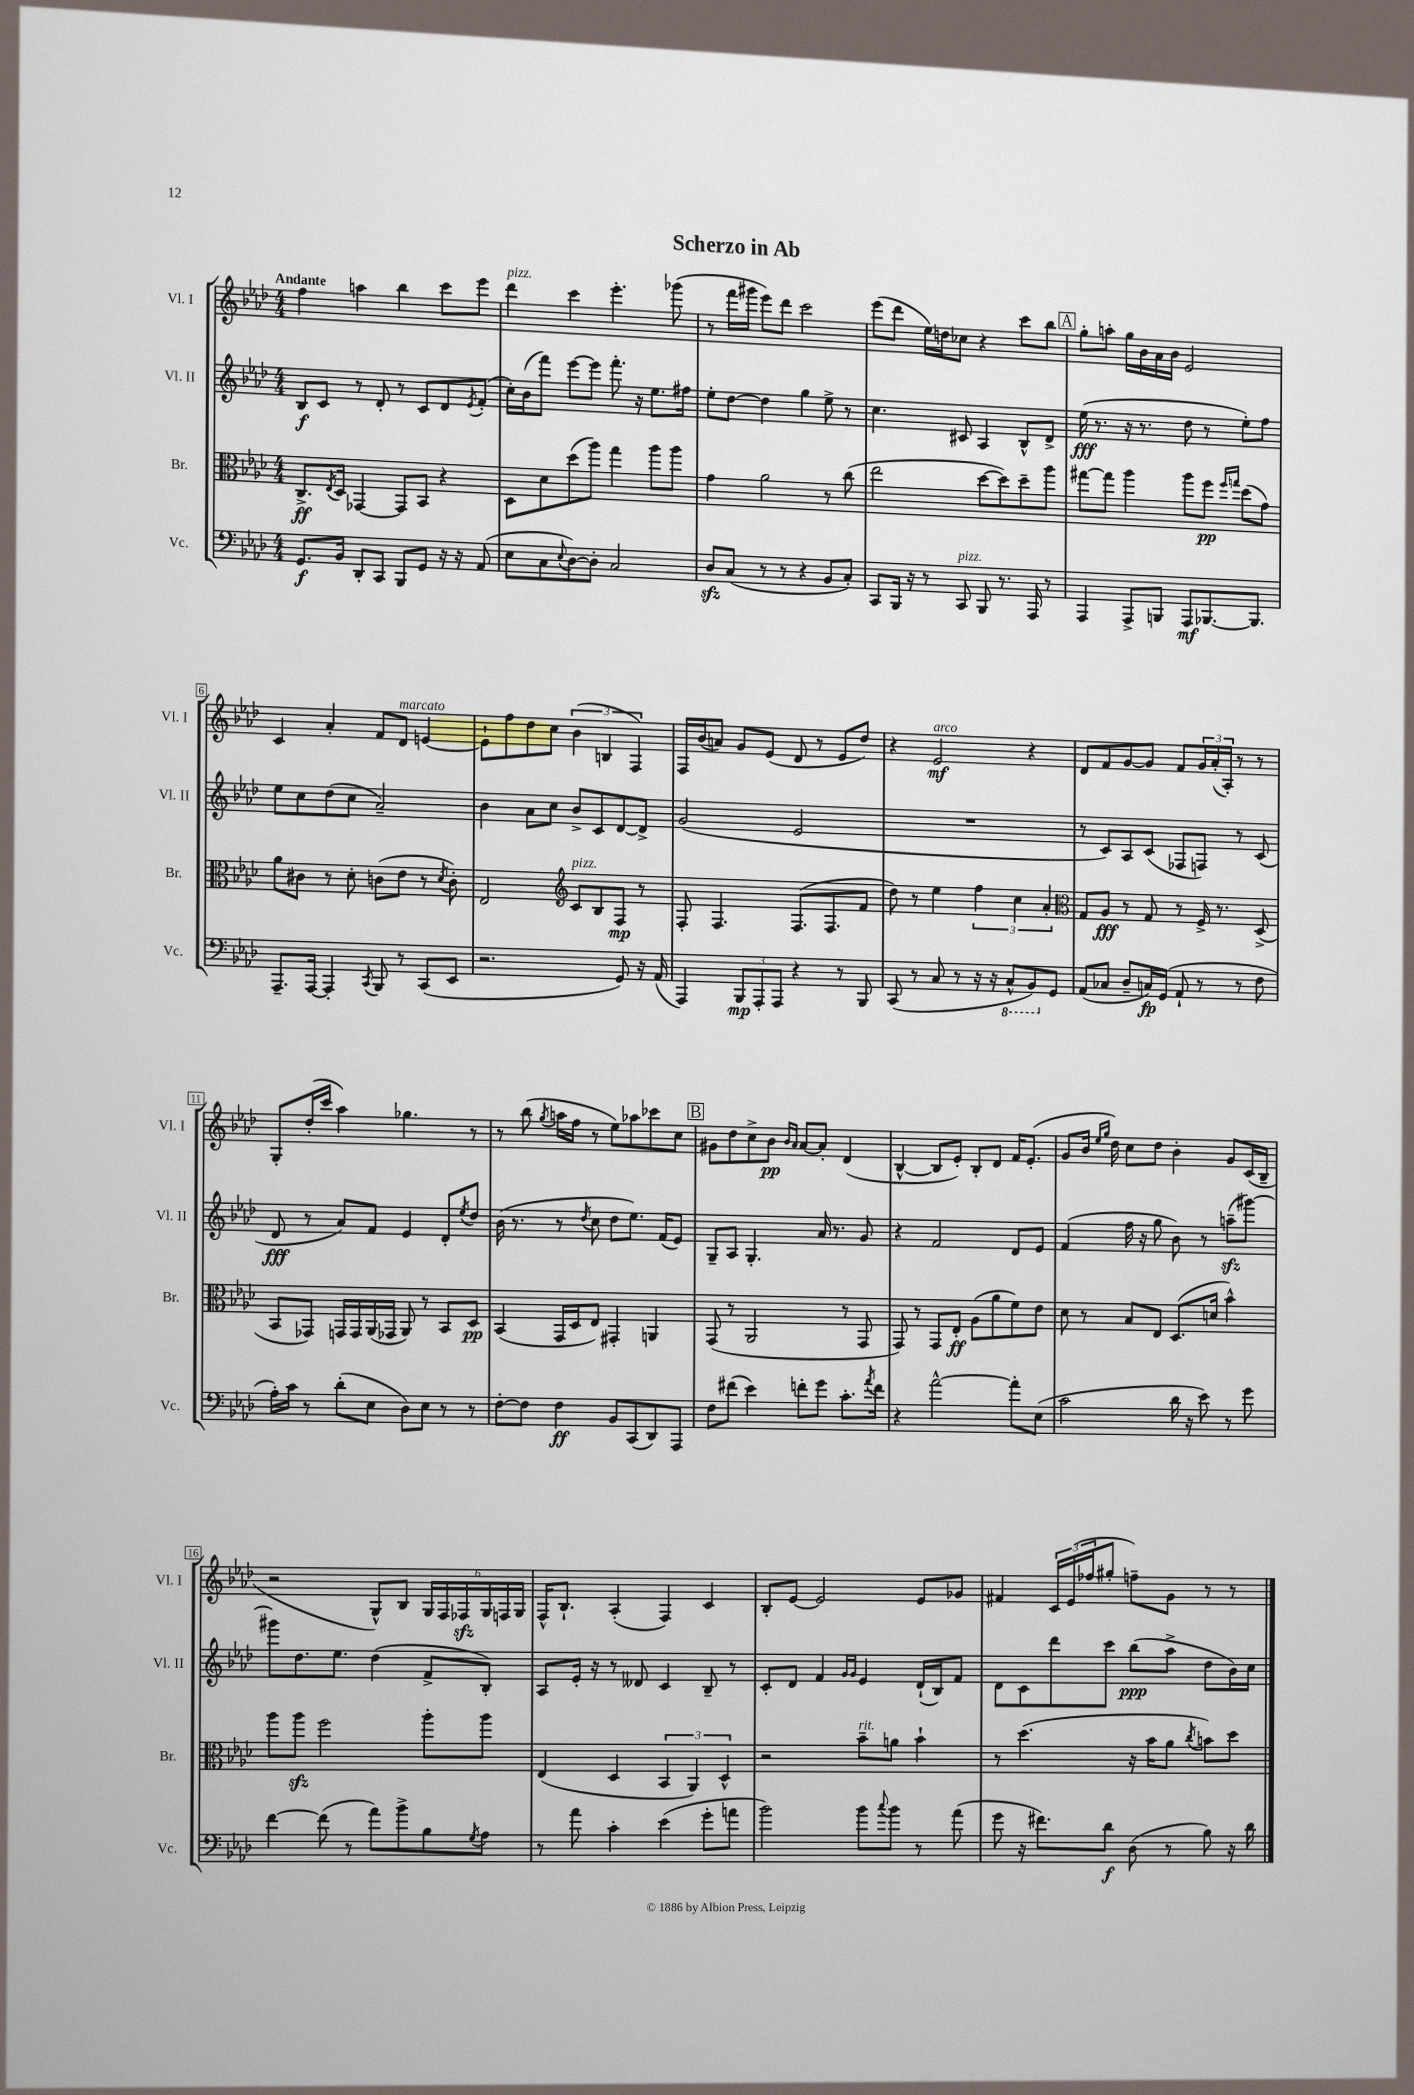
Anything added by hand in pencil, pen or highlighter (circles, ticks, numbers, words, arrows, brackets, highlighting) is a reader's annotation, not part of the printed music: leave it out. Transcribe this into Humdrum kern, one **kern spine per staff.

**kern	**dynam	**kern	**dynam	**kern	**dynam	**kern	**dynam
*part4	*part4	*part3	*part3	*part2	*part2	*part1	*part1
*staff4	*staff4	*staff3	*staff3	*staff2	*staff2	*staff1	*staff1
*I"Vc.	*	*I"Br.	*	*I"Vl. II	*	*I"Vl. I	*
*I'Vc.	*	*I'Br.	*	*I'Vl. II	*	*I'Vl. I	*
*clefF4	*	*clefC3	*	*clefG2	*	*clefG2	*
*k[b-e-a-d-]	*	*k[b-e-a-d-]	*	*k[b-e-a-d-]	*	*k[b-e-a-d-]	*
*M4/4	*	*M4/4	*	*M4/4	*	*M4/4	*
=1	=1	=1	=1	=1	=1	=1	=1
!	!	!	!	!	!	!LO:TX:a:B:t=Andante	!
8.GG/L	f	8.C^/L	ff	8B-/L	f	4ff\	.
.	.	.	.	8c/J	.	.	.
.	.	8qE-/	.	.	.	.	.
16BB-/Jk	.	16D-/Jk	.	.	.	.	.
8DD-'/L	.	[4GG-X/	.	8r	.	4aan\	.
8CC/J	.	.	.	8d-'/	.	.	.
8BBB-/L	.	8GG-/L]	.	8r	.	4bb-\	.
8GG/J	.	8BB-/J	.	8c/L	.	.	.
16r	.	4r	.	8d-/	.	8ccc\L	.
16r	.	.	.	.	.	.	.
.	.	.	.	8qe-/	.	.	.
(8AA-/	.	.	.	(8f'/J	.	8eee-\J	.
=2	=2	=2	=2	=2	=2	=2	=2
!	!	!	!	!	!	!LO:TX:a:i:t=pizz.	!
8E-\L	.	8D-\L	.	16cc'\LL)	.	4ddd-\	.
.	.	.	.	(16b-\J	.	.	.
8C\	.	8d-\	.	8fff\J)	.	.	.
8qqE-/	.	.	.	.	.	.	.
[8D-\)	.	(8dd-\	.	[8eee-\L	.	4ccc\	.
8D-'\J]	.	8aa-\J)	.	8eee-\J]	.	.	.
2C/	.	4gg\	.	8.fff'\	.	4.eee-'\	.
.	.	.	.	16r	.	.	.
.	.	8aa-\L	.	8.ee-\L	.	.	.
.	.	8aa-\J	.	.	.	(8ggg-X\	.
.	.	.	.	16ff#X\Jk	.	.	.
=3	=3	=3	=3	=3	=3	=3	=3
8D-zz/L	.	4g\	.	8ee-'\L	.	8r	.
(8C/J	.	.	.	[8dd-\J	.	16fff\LL	.
.	.	.	.	.	.	16ggg#X\JJ	.
8r	.	2a-\	.	4dd-\]	.	8eee-\L)	.
8r	.	.	.	.	.	8ddd-\J	.
4r	.	.	.	4gg\	.	2ccc\	.
8BB-/L	.	8r	.	8ee-^\	.	.	.
8C'/J)	.	(8cc\	.	8r	.	.	.
=4	=4	=4	=4	=4	=4	=4	=4
8CC/L	.	2ee-\	.	4.cc\	.	(8eee-\L	.
16BBB-/Jk	.	.	.	.	.	8ddd-\J	.
16r	.	.	.	.	.	.	.
8r	.	.	.	.	.	16ee-\LL)	.
.	.	.	.	.	.	16ddn\J	.
!LO:TX:a:i:t=pizz.	!	!	!	!	!	!	!
8CC/	.	.	.	8c#X/	.	8cc-X\J	.
8BBB-/	.	[8dd-\L	.	4A-/	.	4r	.
8.r	.	8dd-\])	.	.	.	.	.
.	.	8dd-~\	.	8B-^^/L	.	8ccc\L	.
16AAA-/	.	.	.	.	.	.	.
8r	.	8aa-\J	.	8d-^/J	.	8bb-\J	.
!!LO:REH:place=s1:t=A
=5	=5	=5	=5	=5	=5	=5	=5
4AAA-/	.	[8gg#X\L	.	(16ee-\	fff	8gg'\L	.
.	.	.	.	8.r	.	.	.
.	.	8gg#\J]	.	.	.	8aan'\J	.
8AAA-^/L	.	4aa-\	.	16r	.	16gg\LL	.
.	.	.	.	8.r	.	16b-\	.
8BBBn/J	.	.	.	.	.	16a-\	.
.	.	.	.	.	.	16b-\JJ	.
8AAA-/L	mf	8aa-\L	.	8dd-\	.	2e-/	.
[8.BBB-X/	.	8ff\J	pp	8r	.	.	.
.	.	16qqff/LL	.	.	.	.	.
.	.	16qqggn/JJ	.	.	.	.	.
.	.	(8dd-\L	.	8ee-'\L)	.	.	.
8.BBB-/J]	.	.	.	.	.	.	.
.	.	8g\J)	.	8ff\J	.	.	.
!!LO:LB:g=z
=6	=6	=6	=6	=6	=6	=6	=6
8.AAA-~/L	.	8a-\L	.	8ee-\L	.	4c/	.
.	.	8c#X\J	.	8cc\	.	.	.
[16AAA-/Jk	.	.	.	.	.	.	.
4AAA-'/]	.	8r	.	(8dd-\	.	4a-'/	.
.	.	8d-'\	.	8cc\J	.	.	.
8qCC/	.	.	.	.	.	.	.
8BBB-/	.	(8cn\L	.	2a-~/)	.	8f/L	.
!	!	!	!	!	!	!LO:TX:a:i:t=marcato	!
8r	.	8e-\J	.	.	.	8d-/J	.
(8CC/L	.	8r	.	.	.	[4en/	.
.	.	8qd-/	.	.	.	.	.
8EE-/J	.	8c'\)	.	.	.	.	.
=7	=7	=7	=7	=7	=7	=7	=7
2.r	.	2E-/	.	4b-\	.	8e`\L]	.
.	.	.	.	.	.	8ff\	.
.	.	.	.	8a-\L	.	8dd-\	.
.	.	.	.	8cc\J	.	8cc\J	.
*	*	*clefG2	*	*	*	*	*
!	!	!LO:TX:a:i:t=pizz.	!	!	!	!	!
.	.	8c/L	.	8b-^/L	.	(6b-\	.
.	.	8B-/	.	8c/	.	.	.
.	.	.	.	.	.	6Bn/	.
8GG/)	.	8F/J	mp	[8d-/	.	.	.
.	.	.	.	.	.	6F/)	.
16r	.	8r	.	8d-^/J]	.	.	.
(16AA-/	.	.	.	.	.	.	.
=8	=8	=8	=8	=8	=8	=8	=8
4AAA-/)	.	8F'/	.	(2g/	.	16F/LL	.
.	.	.	.	.	.	(16b-/J	.
.	.	4.F/	.	.	.	8an/J)	.
12BBB-/L	mp	.	.	.	.	8g/L	.
12AAA-'/	.	.	.	.	.	.	.
.	.	.	.	.	.	(8e-/J	.
12AAA-/J	.	.	.	.	.	.	.
4r	.	(8.F/L	.	2e-/	.	8d-/	.
.	.	.	.	.	.	8r	.
.	.	8.F/	.	.	.	.	.
8r	.	.	.	.	.	8e-/L	.
8BBB-/	.	8f/J	.	.	.	8dd-/J)	.
=9	=9	=9	=9	=9	=9	=9	=9
(8CC/	.	8dd-\)	.	1r	.	4r	.
8r	.	8r	.	.	.	.	.
!	!	!	!	!	!	!LO:TX:a:i:t=arco	!
8C/	.	4ee-\	.	.	.	2e-/	mf
8r	.	.	.	.	.	.	.
16r	.	6ff\	.	.	.	.	.
16r	.	.	.	.	.	.	.
*8ba	*	*	*	*	*	*	*
8CC^^/L	.	.	.	.	.	.	.
.	.	6cc\	.	.	.	.	.
8BBB-/)	.	.	.	.	.	4r	.
.	.	6a-'/	.	.	.	.	.
*X8ba	*	*	*	*	*	*	*
8GG/J	.	.	.	.	.	.	.
=10	=10	=10	=10	=10	=10	=10	=10
*	*	*clefC3	*	*	*	*	*
(8AA-/L	.	8G/L	.	8r	.	8d-/L	.
8C-X/J	.	8A-/J	fff	8c/L)	.	8f/	.
8D-~/L	.	8r	.	8A-/	.	[8g/	.
16Cn/L)	fp	8G/	.	(8c/J	.	8g/J]	.
(16GG/JJ	.	.	.	.	.	.	.
8AA-`/	.	8r	.	8F-X/L	.	8f/L	.
8r	.	16F^/	.	8Fn/J)	.	24g/L	.
.	.	.	.	.	.	(24a-'/	.
.	.	8.r	.	.	.	.	.
.	.	.	.	.	.	24A-'/JJ)	.
8r	.	.	.	8r	.	8r	.
8F\	.	(8D-^/	.	(8c/	.	8r	.
!!LO:LB:g=z
=11	=11	=11	=11	=11	=11	=11	=11
16A-'\LL)	.	8BB-/L	.	8d-/	fff	8G'/L	.
16c\JJ	.	.	.	.	.	.	.
8r	.	8GG-X/J)	.	8r	.	(16dd-'/L	.
.	.	.	.	.	.	16ccc/JJ	.
(8d-'\L	.	16GGn/LL	.	8a-/L)	.	4aa-\)	.
.	.	16GG/	.	.	.	.	.
8E-\J	.	(16AA-/	.	8f/J	.	.	.
.	.	16GG-X/JJ	.	.	.	.	.
8D-\L)	.	8AA-/)	.	4e-/	.	4.gg-X\	.
8E-\J	.	8r	.	.	.	.	.
8r	.	8BB-/L	.	8d-'/L	.	.	.
.	.	.	.	8qee-/	.	.	.
8r	.	8D-/J	pp	8dd-/J	.	8r	.
=12	=12	=12	=12	=12	=12	=12	=12
[8F'\L	.	(4BB-/	.	(16b-\	.	8r	.
.	.	.	.	8.r	.	.	.
8F\J]	.	.	.	.	.	(8bb-\	.
.	.	.	.	.	.	8qgg/	.
4F\	ff	16GG/LL	.	8r	.	16aan\LL	.
.	.	16D-/J	.	.	.	16ff\JJ	.
.	.	.	.	8qdd-/	.	.	.
.	.	8E-/J)	.	8cc\	.	8r	.
8BB-/L	.	4GG#X'/	.	8dd-\L	.	8ee-\L)	.
(8CC/	.	.	.	8.ee-\J)	.	8aa-X\	.
8DD-/)	.	4AAn/	.	.	.	8ccc-X\	.
.	.	.	.	(16f/KL	.	.	.
8AAA-/J	.	.	.	8e-/J)	.	8cc\J	.
!!LO:REH:place=s1:t=B
=13	=13	=13	=13	=13	=13	=13	=13
8F\L	.	(8GG/	.	8G~/L	.	8g#X\L	.
(8f#X\J	.	8r	.	8A-/J	.	8dd-\	.
4e-\)	.	2AA-/	.	4.G'/	.	8cc^\	.
.	.	.	.	.	.	8b-\J	pp
.	.	.	.	.	.	16qqb-/LL	.
.	.	.	.	.	.	16qqa-/JJ	.
8fn'\L	.	.	.	.	.	[8a-/L	.
8g\J	.	.	.	16a-/	.	8a-'/J]	.
.	.	.	.	8.r	.	.	.
8.c'\L	.	8r	.	.	.	(4d-/	.
.	.	8GG/	.	8g/	.	.	.
8qa-/	.	.	.	.	.	.	.
16f\Jk	.	.	.	.	.	.	.
=14	=14	=14	=14	=14	=14	=14	=14
4r	.	8GG/)	.	4r	.	[4B-^^/	.
.	.	8r	.	.	.	.	.
[2a-^^\	.	8GG/L	.	2f/	.	8B-/L]	.
.	.	8E-'/J	ff	.	.	8e-'/J)	.
.	.	(8A-\L	.	.	.	8B-'/L	.
.	.	8a-\	.	.	.	8d-/J	.
8a-'\L]	.	8f\)	.	8d-/L	.	16f/KL	.
.	.	.	.	.	.	(8.e-'/J	.
(8E-\J	.	8e-\J	.	8e-/J	.	.	.
=15	=15	=15	=15	=15	=15	=15	=15
2c\	.	8d-\	.	(4f/	.	8g/L	.
.	.	8r	.	.	.	16b-/Jk	.
.	.	.	.	.	.	16qqee-/LL	.
.	.	.	.	.	.	16qqgg/JJ	.
.	.	.	.	.	.	16dd-\)	.
.	.	8B-/L	.	16ff\	.	8cc\L	.
.	.	.	.	16r	.	.	.
.	.	8E-/J	.	8gg\	.	8dd-\J	.
16d-\	.	(8.D-/L	.	8b-\)	.	4b-'\	.
16r	.	.	.	.	.	.	.
8e-\)	.	.	.	8r	.	.	.
.	.	16dn/Jk	.	.	.	.	.
8r	.	4b-^^\)	.	(8aanzz~\L	.	8g/L	.
8g\	.	.	.	[8ggg#X\J)	.	(16c/L	.
.	.	.	.	.	.	16B-~/JJ	.
!!LO:LB:g=z
=16	=16	=16	=16	=16	=16	=16	=16
[4f\	.	8aa-\L	.	8ggg#X\L]	.	2r	.
.	.	8aa-zz\J	.	8.dd-\	.	.	.
(8f\]	.	2ff\	.	.	.	.	.
.	.	.	.	8.ee-\J	.	.	.
8r	.	.	.	.	.	.	.
8a-\L)	.	.	.	(4dd-\	.	8G^^/L)	.
8b-^\	.	.	.	.	.	8B-/J	.
8B-\	.	8aa-'\L	.	8f^/L	.	24G/LL	.
.	.	.	.	.	.	24F/	.
.	.	.	.	.	.	24F-Xzz/	.
8qG/	.	.	.	.	.	.	.
8A-\J	.	8aa-\J	.	8B-'/J)	.	24G/	.
.	.	.	.	.	.	24Fn/	.
.	.	.	.	.	.	24G/JJ	.
=17	=17	=17	=17	=17	=17	=17	=17
8r	.	(4E-/	.	8A-/L	.	16F^^/KL	.
.	.	.	.	.	.	8.B-`/J	.
8a-\	.	.	.	16e-'/Jk	.	.	.
.	.	.	.	16r	.	.	.
4c'\	.	4D-/	.	8r	.	(4A-'/	.
.	.	.	.	8d--X/	.	.	.
(4e-\	.	6BB-/	.	4c/	.	4F/)	.
.	.	6AA-/)	.	.	.	.	.
8g'\L	.	.	.	8B-~/	.	4c/	.
.	.	6D-^^/	.	.	.	.	.
8an\J	.	.	.	8r	.	.	.
=18	=18	=18	=18	=18	=18	=18	=18
2b-\)	.	2r	.	8c'/L	.	8B-'/L	.
.	.	.	.	8d-/J	.	[8e-/J	.
.	.	.	.	4f/	.	2e-/]	.
.	.	.	.	16qqg/LL	.	.	.
.	.	.	.	16qqg/JJ	.	.	.
!	!	!LO:TX:a:i:t=rit.	!	!	!	!	!
8b-\L	.	8b-~\L	.	4e-/	.	.	.
8qqcc/	.	.	.	.	.	.	.
8b-\J	.	8an\J	.	.	.	.	.
8r	.	4b-`\	.	(16d-`/LL	.	8e-/L	.
.	.	.	.	16B-/J)	.	.	.
(8a-\	.	.	.	8f/J	.	8g-X/J	.
=19	=19	=19	=19	=19	=19	=19	=19
8g\	.	8r	.	8d-\L	.	4f#X/	.
16r	.	(4.dd-\	.	8c\	.	.	.
8.f#X\L)	.	.	.	.	.	.	.
.	.	.	.	8ddd-\	.	24c/LL	.
.	.	.	.	.	.	(24e-/	.
.	.	.	.	.	.	24ff-X/J	.
8d-\J	f	.	.	8ccc\J	.	8gg#X'/J	.
(8D-\	.	16r	.	(8bb-\L	ppp	8ffn~\L)	.
.	.	16b-\KL	.	.	.	.	.
8r	.	8a-\J	.	8aa-^\J	.	8g\J	.
.	.	8qcc/	.	.	.	.	.
8B-\)	.	8bn\L)	.	8dd-\L	.	8r	.
16r	.	8dd-\J	.	16b-\L)	.	8r	.
16d-\	.	.	.	16cc\JJ	.	.	.
==	==	==	==	==	==	==	==
*-	*-	*-	*-	*-	*-	*-	*-
